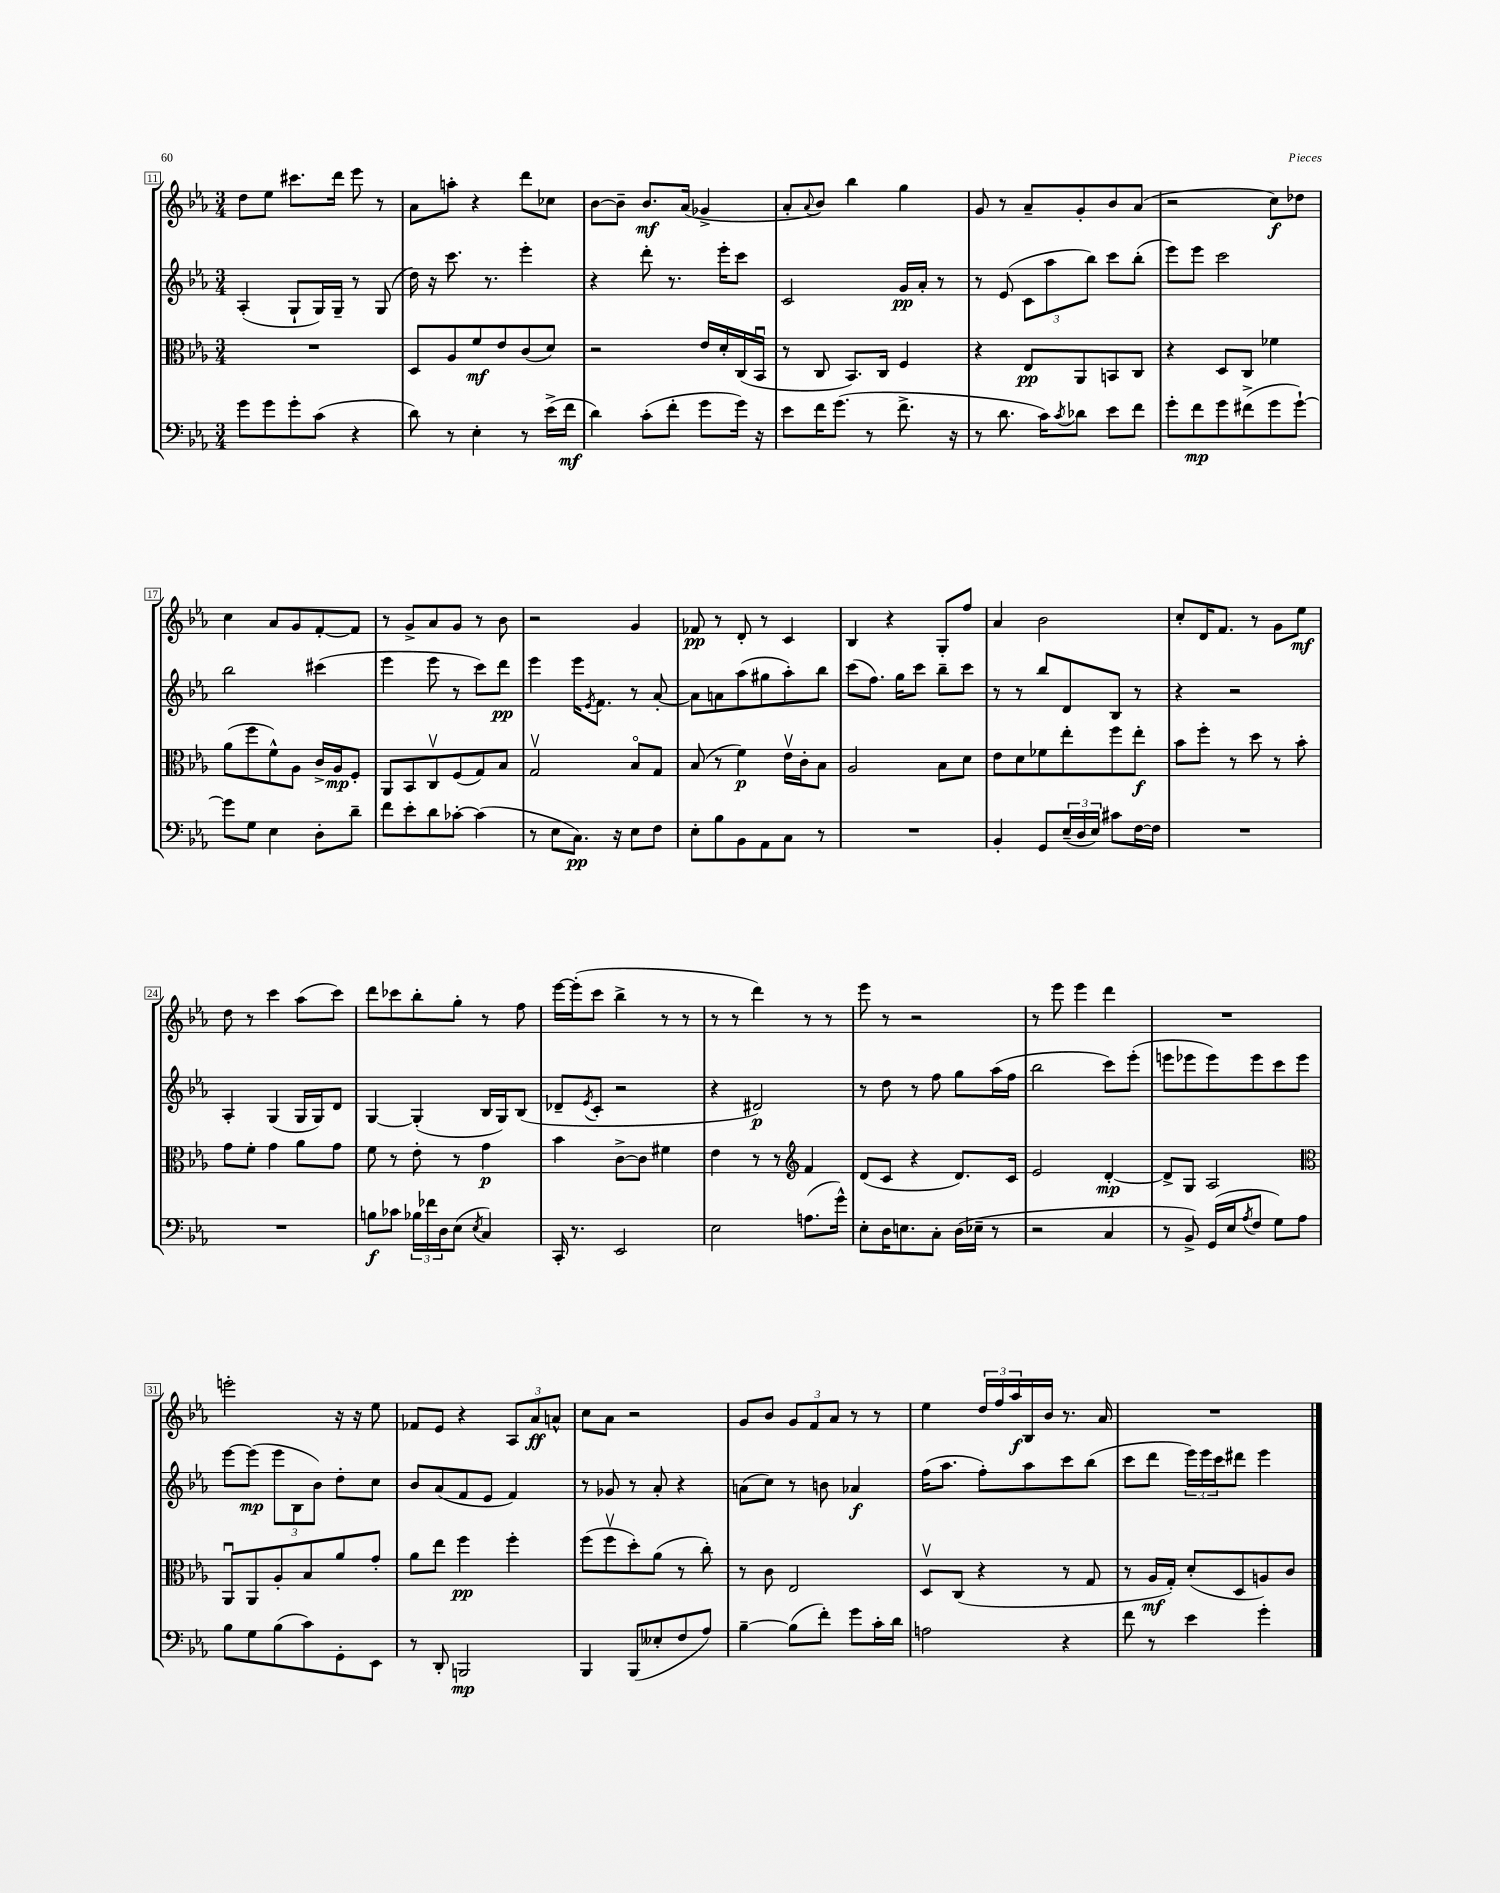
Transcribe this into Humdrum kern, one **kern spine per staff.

**kern	**kern	**kern	**kern
*staff4	*staff3	*staff2	*staff1
*clefF4	*clefC3	*clefG2	*clefG2
*k[b-e-a-]	*k[b-e-a-]	*k[b-e-a-]	*k[b-e-a-]
*M3/4	*M3/4	*M3/4	*M3/4
8g	2.r	(4A-'	8dd
8g	.	.	8ee-
8g'	.	8G`	8.ccc#
(8c	.	16G)	.
.	.	16G~	16ddd
4r	.	8r	8eee-
.	.	(8G	8r
=	=	=	=
8d)	8D	16dd)	8a-
.	.	16r	.
8r	8A-	8.ccc	8aa'
4E-'	8f	.	4r
.	.	8.r	.
.	8e-	.	.
8r	(8c	4eee-'	8ddd
(16e-^	8d)	.	8cc-
16f	.	.	.
=	=	=	=
4d)	2r	4r	[8b-
.	.	.	8b-~]
(8c'	.	8ddd'	8.b-
8f'	.	8.r	.
.	.	.	(16a-
8g	16e-	.	4g-^
.	16d'	16eee-'	.
16g)	(16C	8ccc	.
16r	16BB-u	.	.
=	=	=	=
8e-	8r	2c	8a-'
.	.	.	8qqa-
16f	8C	.	8b-)
(8.g	.	.	.
.	8.BB-)	.	4bb-
8r	.	.	.
.	16C	.	.
8.f^	4F	16g	4gg
.	.	16a-'	.
.	.	8r	.
16r	.	.	.
=	=	=	=
8r	4r	8r	8g
8.d	.	(8e-	8r
.	8E-	12c	8a-~
16c)	.	.	.
.	.	12aa-	.
8qc	.	.	.
8d-	8AA-	.	8g'
.	.	12bb-)	.
8e-	8BB	8ccc	8b-
8f	8C	(8bb-'	(8a-
=	=	=	=
8g'	4r	8eee-)	2r
8f	.	8eee-	.
8g	8D	2ccc	.
(8f#^	8C	.	.
8g	4f-	.	8cc)
[8g`)	.	.	8dd-
=	=	=	=
8g]	(8a-	2bb-	4cc
8G	8ff	.	.
4E-	8f^^)	.	8a-
.	8A-	.	8g
8D'	16c^	(4ccc#	[8f'
.	16A-	.	.
8d~	8F'	.	8f]
=	=	=	=
8f	8AA-	4eee-	8r
8e-'	8BB-	.	8g^
8d	8Cv	8eee-	8a-
[8c-'	(8F	8r	8g
(4c-]	8G)	8ccc)	8r
.	8B-	8ddd	8b-
=	=	=	=
8r	2Gv	4eee-	2r
8E-	.	.	.
8.C)	.	16eee-	.
.	.	8qe-	.
.	.	8.f	.
16r	.	.	.
8E-	8B-o	8r	4g
8F	8G	[8a-'	.
=	=	=	=
8E-'	(8B-	8a-]	8f-
8B-	8r	8a	8r
8BB-	4f)	(8aa-	8d'
8AA-	.	8gg#	8r
8C	16e-v	8aa-')	4c
.	16c'	.	.
8r	8B-	8bb-	.
=	=	=	=
2.r	2A-	(8ccc	4B-
.	.	8.ff)	.
.	.	.	4r
.	.	16gg	.
.	.	8ccc	.
.	8B-	8bb-~	8G'
.	8d	8ccc	8ff
=	=	=	=
4BB-'	8e-	8r	4a-
.	8d	8r	.
8GG	8f-	8bb-	2b-
(24E-~	8ee-'	8d	.
24D	.	.	.
24E-)	.	.	.
8c#	8ff	8B-	.
[16F	8ee-'	8r	.
16F]	.	.	.
=	=	=	=
2.r	8b-	4r	8cc'
.	8ff'	.	16d
.	.	.	8.f
.	8r	2r	.
.	8dd	.	8r
.	8r	.	8g
.	8b-'	.	8ee-
=	=	=	=
2.r	8g	4A-'	8dd
.	8f'	.	8r
.	4g	(4G	4ccc
.	8a-	16G	(8aa-
.	.	16G)	.
.	8g	8d	8ccc)
=	=	=	=
8B	8f	[4G	8ddd
8c-	8r	.	8ccc-
24B-	8e-'	(4G']	8bb-'
24f-	.	.	.
24D	.	.	.
(8E-	8r	.	8gg'
8qE-	.	.	.
4C)	4g	16B-	8r
.	.	16G)	.
.	.	(8B-	8ff
=	=	=	=
16CC'	4b-	8d-~	[16eee-
8.r	.	.	(16eee-']
.	.	8qe-	.
.	.	8c'	8ccc
2EE-	[8c^	2r	4bb-^
.	8c]	.	.
.	4f#	.	8r
.	.	.	8r
=	=	=	=
2E-	4e-	4r	8r
.	.	.	8r
.	8r	2d#)	4ddd)
.	8r	.	.
*	*clefG2	*	*
(8.A	4f	.	8r
.	.	.	8r
16g^^)	.	.	.
=	=	=	=
8E-'	(8d	8r	8eee-
16D	8c	8dd	8r
8.E	.	.	.
.	4r	8r	2r
8C'	.	8ff	.
(16D	8.d)	8gg	.
16E-~	.	.	.
8r	.	(16aa-	.
.	16c	16ff	.
=	=	=	=
2r	2e-	2bb-	8r
.	.	.	8eee-
.	.	.	4eee-
4C	[4d'	8ccc)	4ddd
.	.	(8eee-'	.
=	=	=	=
8r	8d^]	8eee	2.r
8BB-^)	8G	8eee-	.
(16GG	2A-	8eee-)	.
16E-	.	.	.
8qA-	.	.	.
8F	.	8eee-	.
8G)	.	8ccc	.
8A-	.	8eee-	.
=	=	=	=
*	*clefC3	*	*
8B-	8AA-u	[8eee-	2eee'
8G	8AA-	(8eee-]	.
(8B-	8A-'	12eee-	.
.	.	12B-	.
8c)	8B-	.	.
.	.	12b-)	.
8GG'	8a-	8dd'	16r
.	.	.	16r
8EE-	8g'	8cc	8ee-
=	=	=	=
8r	8a-	8b-	8f-
8DD'	8ee-	(8a-	8e-
2BBB	4ff	8f	4r
.	.	8e-	.
.	4ff'	4f)	12A-
.	.	.	12a-
.	.	.	12a^^
=	=	=	=
4BBB-	(8ff	8r	8cc
.	8ffv	8g-	8a-
(8BBB-	8dd')	8r	2r
8E--'	(8a-	8a-'	.
8F	8r	4r	.
8A-)	8cc')	.	.
=	=	=	=
[4B-~	8r	(8a	8g
.	8c	8cc)	8b-
(8B-]	2E-	8r	12g
.	.	.	12f
8f')	.	8b	.
.	.	.	12a-
8g	.	4a-	8r
16c'	.	.	8r
16d	.	.	.
=	=	=	=
2A	8Dv	(16ff	4ee-
.	.	8.aa-	.
.	(8C	.	.
.	4r	8ff')	24dd
.	.	.	24ff
.	.	.	24aa-
.	.	8aa-	16B-
.	.	.	16b-
4r	8r	8ccc	8.r
.	8G	(8bb-	.
.	.	.	16a-
=	=	=	=
8f	8r	8ccc	2.r
8r	16A-	8ddd	.
.	16G')	.	.
4e-	(8d'	24eee-)	.
.	.	24eee-	.
.	.	24ccc	.
.	8D	8ddd#	.
4g'	8A)	4eee-	.
.	8c	.	.
==	==	==	==
*-	*-	*-	*-
